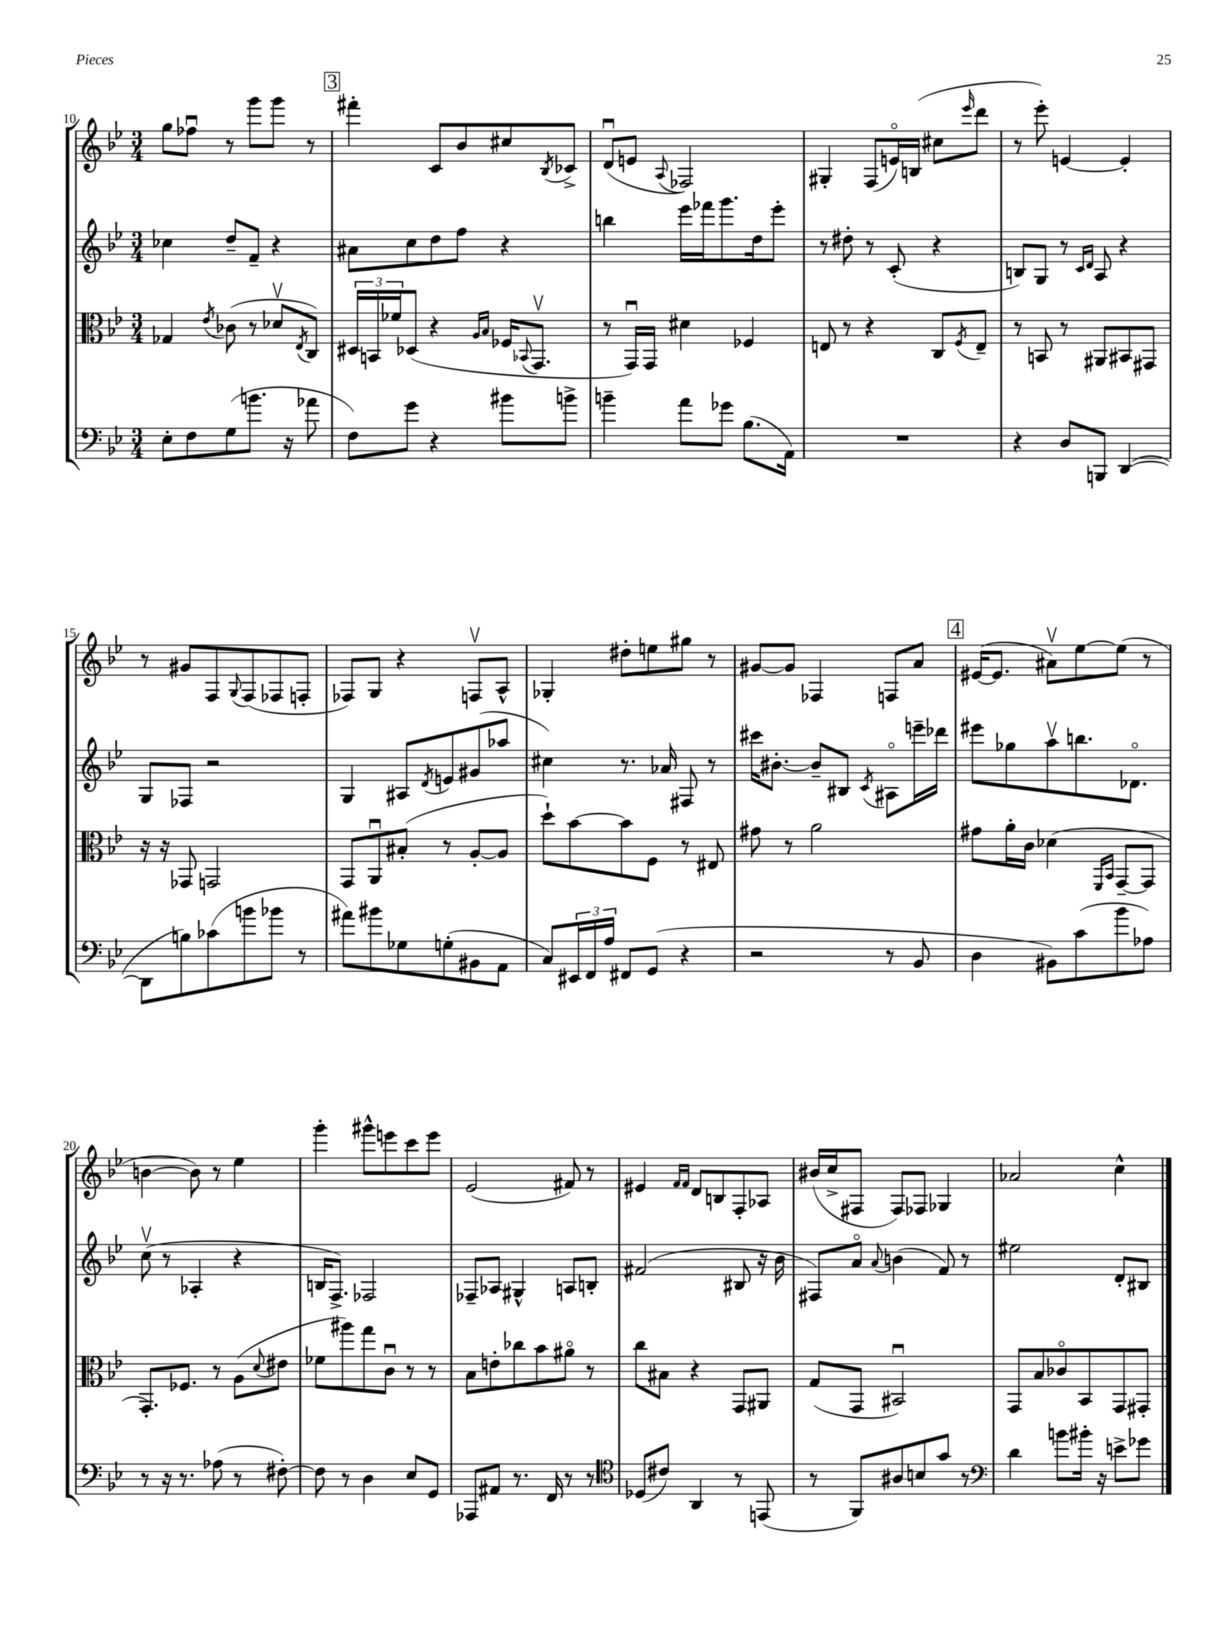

**kern	**kern	**kern	**kern
*staff4	*staff3	*staff2	*staff1
*clefF4	*clefC3	*clefG2	*clefG2
*k[b-e-]	*k[b-e-]	*k[b-e-]	*k[b-e-]
*M3/4	*M3/4	*M3/4	*M3/4
8E-'\L	4G-/	4cc-\	8gg\L
8F\	.	.	8ff-u\J
.	8qe-/	.	.
(8G\	(8c-\	8dd~/L	8r
8.b\J	8r	8f~/J	8ggg\L
.	8d-v/L	4r	8ggg\J
16r	.	.	.
.	8qE-/	.	.
8a-\	8C/J)	.	8r
=	=	=	=
8F\L)	24D#/LL	8a#\L	4fff#'\
.	24BB/	.	.
.	24f-/J	.	.
8g\J	(8D-/J	8cc\	.
4r	4r	8dd\	8c/L
.	.	8ff\J	8b-/
.	16qqA/LL	.	.
.	16qqB-/JJ	.	.
8b#\L	16F-/LK	4r	8cc#/
.	8qqBB-/	.	.
.	8.GGv/J	.	.
.	.	.	8qB-/
8b^\J	.	.	8c-^/J
=	=	=	=
4b~\	8r	4bb\	(8du/L
.	16GGu/LL)	.	8e/J
.	16GG/JJ	.	.
.	.	.	8qqA/
8a\L	4d#\	16eee-\LL	2F-/)
.	.	16fff-\J	.
8g-\J	.	8.ggg\	.
(8.B-\L	4F-/	.	.
.	.	16dd\k	.
.	.	8eee-'\J	.
16AA\Jk)	.	.	.
=	=	=	=
2.r	8E/	8r	4G#'/
.	8r	8dd#'\	.
.	4r	8r	(8F/L
.	.	(8c'/	16eo/L)
.	.	.	(16B/JJ
.	8C/L	4r	8cc#\L
.	8qF/	.	16qqeee-/
.	8E~/J	.	8ddd\J
=	=	=	=
4r	8r	8B/L)	8r
.	8BB/	8G/J	8eee-'\)
8D/L	8r	8r	[4e/
.	.	16qqc/LL	.
.	.	16qqd/JJ	.
8BBB/J	8AA#/L	8A/	.
([4DD/	8BB#/	4r	4e'/]
.	8GG#/J	.	.
=	=	=	=
8DD\]L	16r	8G/L	8r
.	16r	.	.
8B\)	8GG-/	8F-/J	8g#/L
(8c-\	2GG/	2r	8F/
.	.	.	8qqG/
8b\	.	.	(8F/
8b-\J	.	.	8F-/
8r	.	.	8F'/J
=	=	=	=
8a#\L)	8GG/L	4G/	8F-/L)
8b#\	8AAu/	.	8G/J
8G-\	(8B#'/J	8A#/L	4r
.	.	8qd/	.
(8G'\	8r	8e/	.
8BB#\	[8A'/L	(8g#/	8Fv/L
8AA\J	8A/]J	8aa-/J	8A^^/J
=	=	=	=
8C/L)	8dd`\L)	4cc#\)	4G-'/
24EE#/L	[8b-\	.	.
24FF/	.	.	.
24A/JJ	.	.	.
8FF#/L	8b-\]	8.r	8dd#'\L
(8GG/J	8F\J	.	8ee\
.	.	16a-/	.
4r	8r	8F#/	8gg#\J
.	8E#/	8r	8r
=	=	=	=
2r	8g#\	16ccc#\LK	[8g#/L
.	.	[8.b#'\J	.
.	8r	.	8g#/]J
.	2a\	8b#~/]L	4F-/
.	.	8B#/J	.
.	.	8qc/	.
8r	.	8A#o\L	8F/L
8BB-/	.	16eee~\L	8a/J
.	.	16ddd-\JJ	.
=	=	=	=
4D\	8g#\L	8eee#\L	([16e#/LK
.	.	.	8.e#/]J
.	16a'\L	8gg-\	.
.	16c\JJ	.	.
8BB#\L)	(4d-\	8aav\	8a#v\L)
(8c\	.	8.bb\	[8ee-\
.	16qqFF/LL	.	.
.	16qqBB-/JJ	.	.
8b-\	[8GG~/L	.	(8ee-\]J
.	.	8.d-o\J	.
8A-\J)	8GG/]J	.	8r
=	=	=	=
8r	8.GG'/L)	(8ccv\	[4b\
16r	.	8r	.
8.r	8.F-/J	.	.
.	.	4A-'/	8b\])
(8A-\	8r	.	8r
8r	(8A\L	4r	4ee-\
.	8qqd/	.	.
[8F#'\)	8e#\J	.	.
=	=	=	=
8F#\]	8f-\L	16B/LK	4ggg'\
.	.	8.F^/J)	.
8r	8aa#\)	.	.
4D\	8gg\	2F-/	8ggg#^^\L
.	8cu\J	.	8eee\
8E-/L	8r	.	8ccc\
8GG/J	8r	.	8eee\J
=	=	=	=
8AAA-/L	8B-\L	8F-~/L	(2e-/
8AA#/J	8e'\	8A-/J	.
8.r	8cc-\	4G#^^/	.
.	8b-\	.	.
16FF/	.	.	.
8r	8a#o\J	8A/L	8f#/)
8r	8r	8B'/J	8r
=	=	=	=
*clefC4	*	*	*
(8D-/L	8cc\L	(2f#/	4e#/
8c#/J)	8B#\J	.	.
.	.	.	16qqf/LL
.	.	.	16qqf/JJ
4AA/	4r	.	8d/L
.	.	.	8B/
8r	8GG/L	8B#/	8F'/
(8EE/	8AA#/J	16r	8A-/J
.	.	16b-\	.
=	=	=	=
8r	(8G/L	8F#/L)	(16b#/LL
.	.	.	16cc^/J
8FF/L)	8GG/J	8ao/J	8F#/J
.	.	8qqa/	.
8A#/	2BB#u/)	(4b\	8F#/L)
8B/	.	.	8F-/J
8g/J	.	8f/)	4G-/
8r	.	8r	.
=	=	=	=
*clefF4	*	*	*
4d\	8GG/L	2ee#\	2a-/
.	8B-/	.	.
8b\L	8c-o/	.	.
16b#'\Jk	8BB-/	.	.
16r	.	.	.
8e^\L	8GG/	8d'/L	4cc^^\
8g-\J	8GG#'/J	8B#/J	.
==	==	==	==
*-	*-	*-	*-
